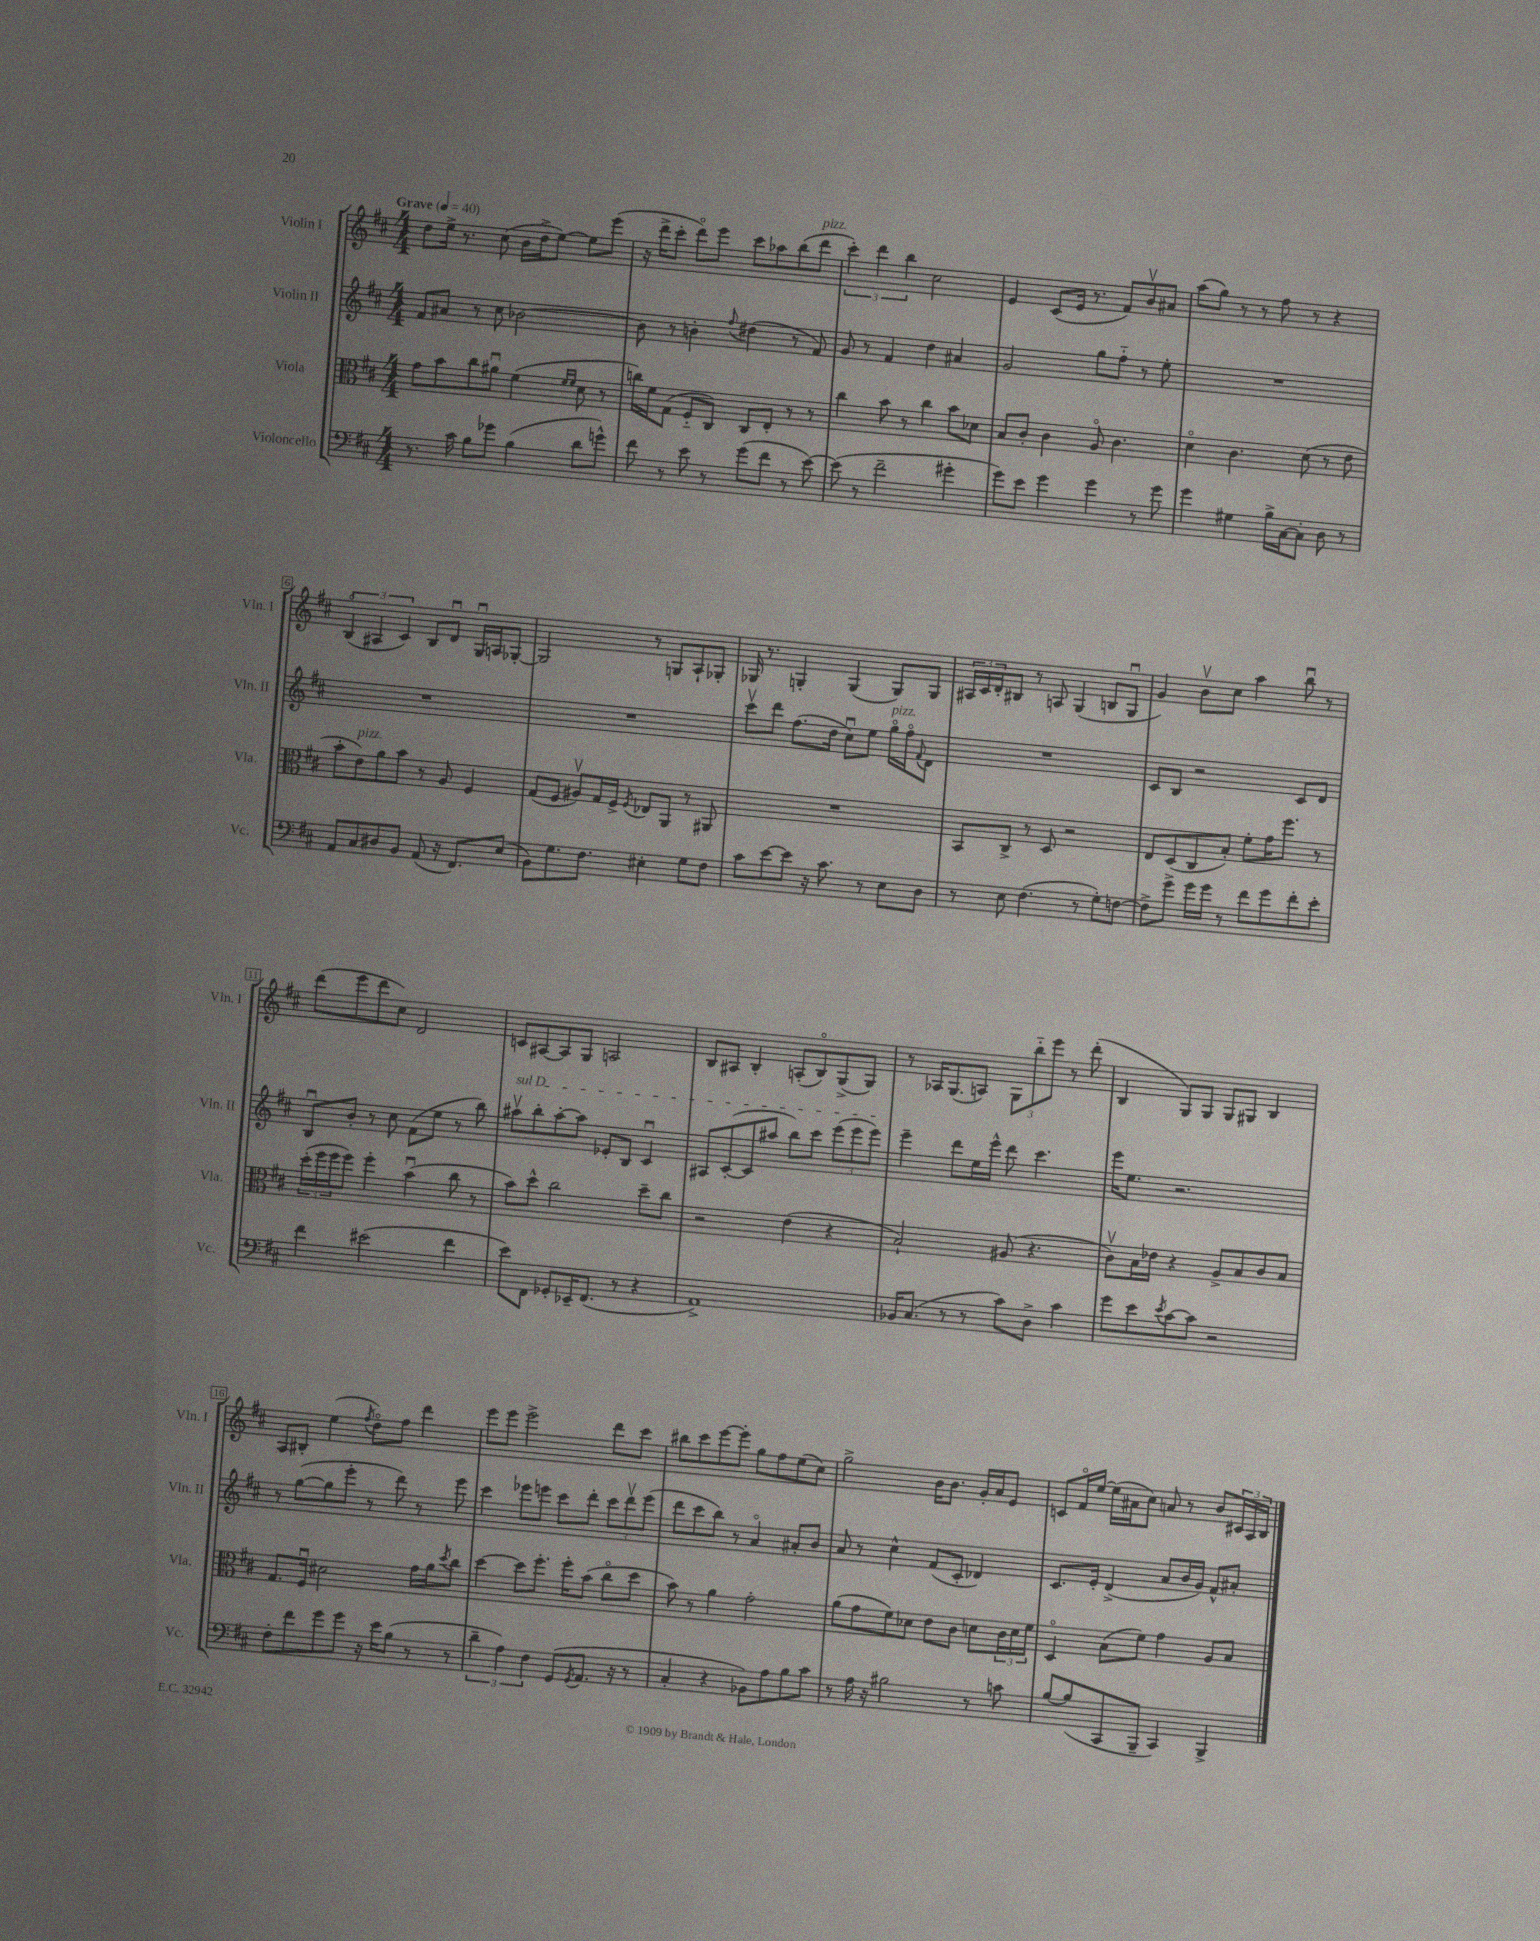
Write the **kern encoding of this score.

**kern	**kern	**kern	**kern
*staff4	*staff3	*staff2	*staff1
*clefF4	*clefC3	*clefG2	*clefG2
*k[f#c#]	*k[f#c#]	*k[f#c#]	*k[f#c#]
*M4/4	*M4/4	*M4/4	*M4/4
*MM40	*MM40	*MM40	*MM40
8.r	8g	8f#	8dd
.	8b	8a#	16ee^
16c#	.	.	8.r
8B	8cc#	8r	.
8g-	8a#u	8cc#	(8cc#
(4B	(4f#	[2b-	16b
.	.	.	16dd^
.	.	.	[8ee)
.	16qqf#	.	.
.	16qqf#	.	.
8d	8d	.	8ee]
8g^^)	8r	.	(8eee
=	=	=	=
8f#	16cc)	8b-]	16r
.	16f#	.	16ddd^
8r	(8G	8r	8ccc#'
8e	8F#'~	4b'	8dddo)
8r	8C#)	.	8eee
.	.	8qqff#	.
(8g	8C#	(4dd#	8ccc#
8f#	8E'	.	8aa-
8r	8r	8r	(8bb
[8e)	8r	8f#)	8ddd
=	=	=	=
(8e]	4cc#	8g	6ccc#')
8r	.	8r	.
.	.	.	6ddd
2f#~	8b	4f#	.
.	.	.	6bb
.	8r	.	.
.	4cc#	4dd	2cc#
4g#'	8b	4a#	.
.	8d-	.	.
=	=	=	=
8g)	8B	2g	4e
8e	8c#'	.	.
4g	4c#	.	(8c#
.	.	.	16e
.	.	.	8.r
4g	8Ao	8gg	.
.	4.c#	8ff#'~	8f#)
8r	.	8r	8bv
8g	.	8ee'	8a#
=	=	=	=
4g	4do	1r	(8aa
.	.	.	8gg)
4G#	4.c#	.	8r
.	.	.	8r
16B^	.	.	8ff#
[16C#	.	.	.
8C#']	(8d	.	8r
8D	8r	.	4r
8r	8e	.	.
=	=	=	=
8AA	8b'	1r	(6Bo
8C#	8e)	.	.
.	.	.	6A#
8D#	8a	.	.
.	.	.	6c#)
8BB	8b	.	.
(8AA	8r	.	8B
16r	8A	.	8du
8.FF#)	.	.	.
.	4F#	.	16Gu
.	.	.	16A
(8E	.	.	[8G-'
=	=	=	=
8BB)	(8G	1r	2G-]
8.G	8F#	.	.
.	8A#v)	.	.
8.F#	.	.	.
.	16G	.	.
.	16F#^	.	.
.	8qF#	.	.
4E#'	8E-	.	8r
.	8AA	.	8G
8G	8r	.	8A`
8F#	8AA#	.	8G-'
=	=	=	=
8c#	1r	8ccc#v	16G-
.	.	.	8.r
[8e	.	8ddd	.
8e]	.	(8.ff#	4G'
16r	.	.	.
8.c#	.	16dd	.
.	.	8cc#u)	(4G
8r	.	8ee	.
8E	.	16ggo	8G)
.	.	16ff#o	.
.	.	8qqf#	.
8D	.	8d	8G
=	=	=	=
8r	8BB	1r	24A#
.	.	.	24c#
.	.	.	24d'
8E	8C#^	.	8B#
(4.F#	8r	.	8r
.	8D	.	8A
.	2r	.	(4G
8r	.	.	.
8G')	.	.	8B
[8F	.	.	8Gu
=	=	=	=
8F^]	8E	8c#	4g)
8g^	(8D	8B	.
16g	8C#	2r	8bv
16g	.	.	.
8r	8B')	.	8cc#
8f#	8f#'	.	4aa
8g	16g	.	.
.	8.ff#	.	.
8f#'	.	8c#	8bbu
8e'	8r	8d	8r
=	=	=	=
4f#	(24dd'	8Bu	(8ddd
.	24ff#	.	.
.	24ff#	.	.
.	8ff#)	8b'	8eee
(2e#	4ff#'	8r	8ddd
.	.	8cc#	8cc#)
.	(4bu	(8f#	2d
.	.	8ee	.
4f#	8cc#	8r	.
.	8r	8bb)	.
=	=	=	=
8e)	8b)	8aa#v	8c
8FF#	8dd^^	8bb'	[8A#
8GG-'	2cc#	[8aa#'	8A#]
16EE-~	.	8aa#]	8G
(8.FF#	.	.	.
.	.	8e-'	2A
8r	.	8B	.
4r	8dd~	4c#u	.
.	8cc#	.	.
=	=	=	=
1AA^)	2r	8A#	8B
.	.	([8c#'	8A#
.	.	8c#]	4B'
.	.	8aa#	.
.	(4e	8bb)	(8A'
.	.	8ccc#	8Bo)
.	4r	(12eee	(8G^
.	.	12eee	.
.	.	.	8G)
.	.	12eee)	.
=	=	=	=
16BB-	2B`)	4eee~	8r
(8.C#	.	.	.
.	.	.	16A-
.	.	.	(8.G
8r	.	8ddd	.
8r	.	16ee	8A)
.	.	16eee^^	.
8c#)	(8A#	8ddd	12G
.	.	.	12bb'~
8D^	4.r	4.ccc#	.
.	.	.	12eee
4c#	.	.	8r
.	.	.	(8ddd'
=	=	=	=
8g	8c#v)	16eee	4B
.	.	8.ee	.
8e	16B	.	.
.	16e-	.	.
8qe	.	.	.
[8c#	4r	2.r	8G)
8c#]	.	.	8G
2r	8A^	.	8G
.	8B	.	8G#
.	8c#	.	4B
.	8B	.	.
=	=	=	=
8F#'	8.G	8r	8A
8f#	.	([8gg	8B#'
.	16F#u	.	.
8g	2d#	8gg]	(4ee
8g	.	8eee'	.
.	.	.	8qff#
16r	.	8r	8ddo)
16e	.	.	.
(8B	.	8ddd)	8ff#
8r	16g	8r	4ddd
.	16a	.	.
.	8qdd	.	.
8r	8cc#	8eee	.
=	=	=	=
6d~	[4dd	4ccc#	8eee
.	.	.	8eee
6A)	.	.	.
.	8dd]	8eee-	2eee^
6F#	.	.	.
.	8.ff#'	8eee	.
(8GG	.	8ccc#	.
.	16ff#'	.	.
8qGG	.	.	.
8.AA	(8b	8ddd'	.
.	8cc#o	12ccc#	8ddd
16r	.	.	.
.	.	12dddv	.
8r	8dd	.	8ccc#
.	.	(12eee	.
=	=	=	=
4C#'	8b)	8ddd	8bb#
.	8r	8ccc#	8ccc#
4r	4a	8bb)	[8eee
.	.	8r	8eee']
8BB-)	2g'	4ao	8gg
8A	.	.	8ff#
8B	.	8a#'	(8ee
8c#	.	8b	8cc#)
=	=	=	=
8r	(8a	8a	2gg^
16A	8g	8r	.
16r	.	.	.
2B#	8f#)	4cc#^^	.
.	8d-	.	.
.	8e	(8f#	16b
.	.	.	8.b
.	8c#	8c#'	.
8r	8d	4d-)	16g'
.	.	.	16a
8c	24c#	.	8e
.	24d	.	.
.	24f#	.	.
=	=	=	=
[8B	4Do	8.c#	8c
(8B]	.	.	16f#o
.	.	16e'	[16ee
8CC#	(8B	(4d^	(16ee]
.	.	.	16a#
8BBB~	8f#)	.	8cc#)
4CC#)	4g	8a	8a
.	.	16b	8r
.	.	16g)	.
4BBB^	8A	8f#^^	8b
.	8B	8a#'	24c#
.	.	.	24A
.	.	.	24B
==	==	==	==
*-	*-	*-	*-
